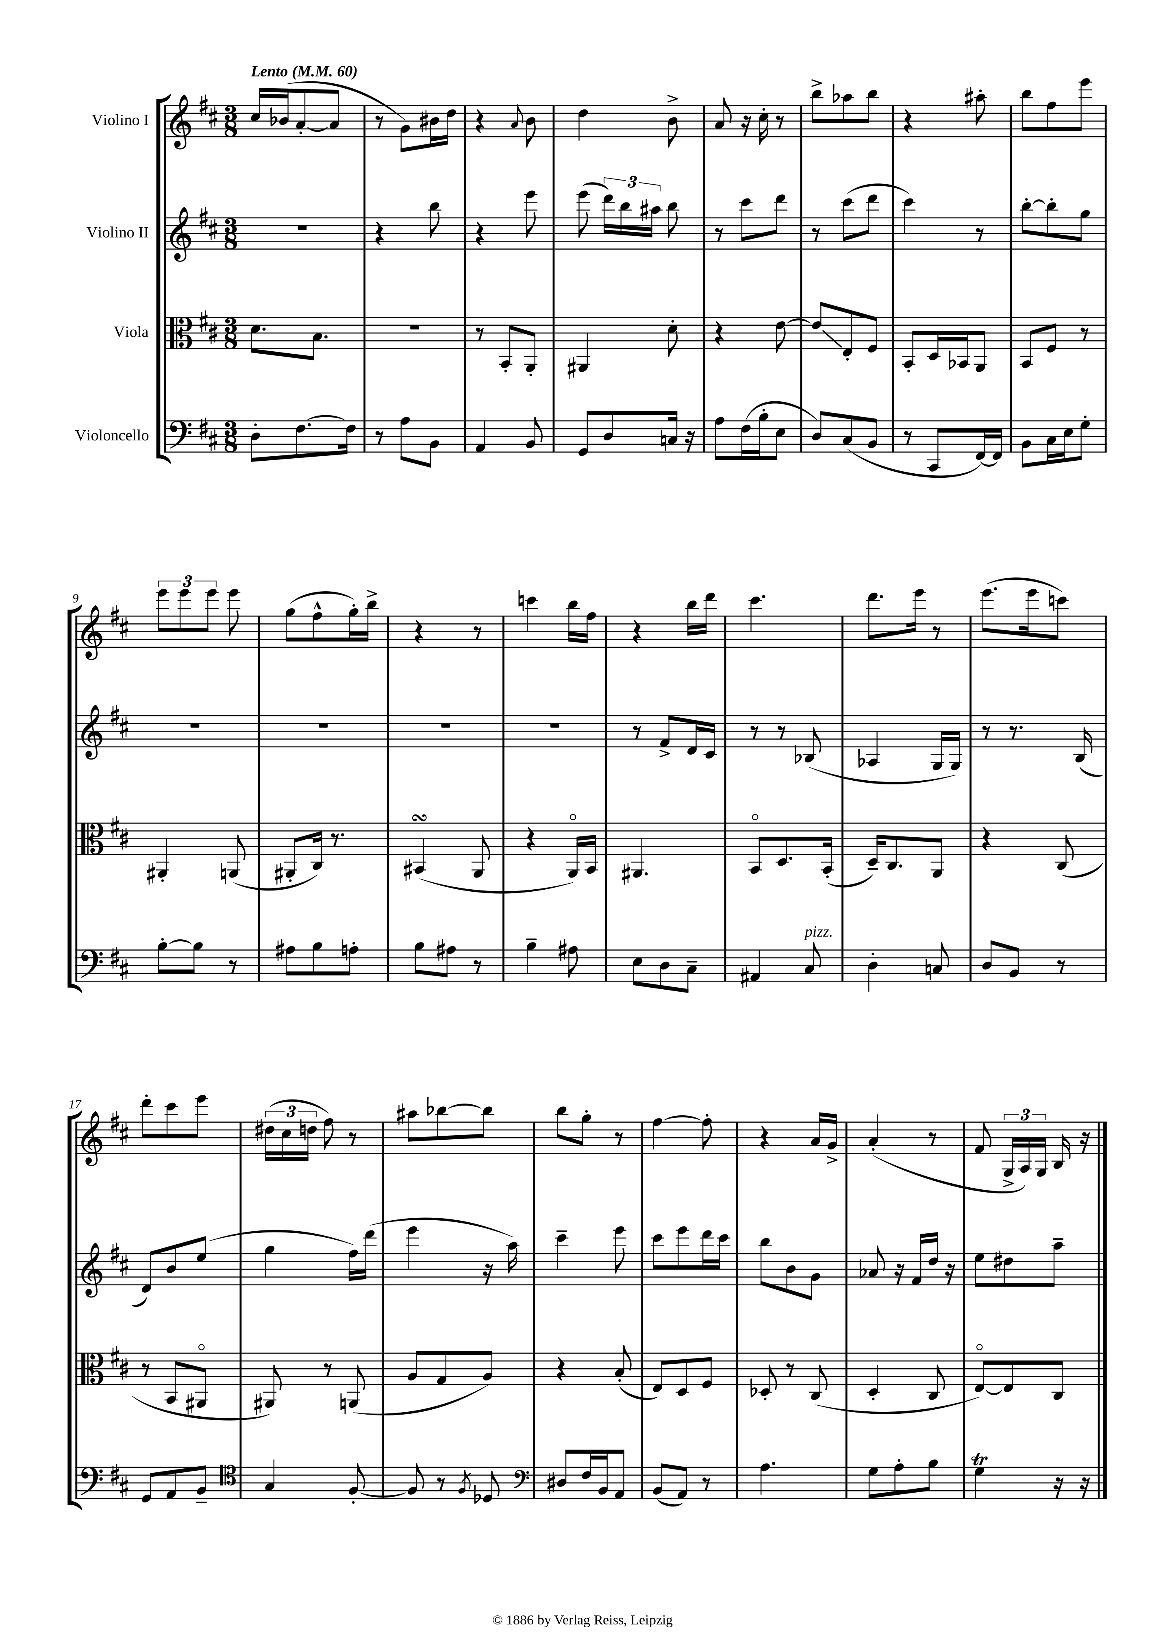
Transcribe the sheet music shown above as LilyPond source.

<<
\new StaffGroup <<
\new Staff = "s0" \with { instrumentName = "Violino I" } {
    \clef treble \key d \major \numericTimeSignature \time 3/8 \tempo "Lento" 4 = 60
    \autoBeamOff cis''16[ bes'16( a'8~-. a'8] |
    r8 g'8[) bis'16 d''16] |
    r4 \appoggiatura { a'8 } b'8 |
    d''4 b'8-> |
    a'8 r16 cis''16-. r8 |
    b''8[-> aes''8 b''8] |
    r4 ais''8-. |
    b''8[ fis''8 e'''8] |
    \tuplet 3/2 { e'''8[ e'''8 e'''8] } e'''8 |
    g''8[( fis''8-^ g''16-.) b''16]-> |
    r4 r8 |
    c'''4 b''16[ fis''16] |
    r4 b''16[ d'''16] |
    cis'''4. |
    d'''8.[ e'''16] r8 |
    e'''8.[( e'''16 c'''8]) |
    d'''8[-. cis'''8 e'''8] |
    \tuplet 3/2 { dis''16[( cis''16 d''16] } fis''8) r8 |
    ais''8[ bes''8~ bes''8] |
    b''8[ g''8]-. r8 |
    fis''4~ fis''8-. |
    r4 a'16[ g'16]-> |
    a'4-.( r8 |
    fis'8 \tuplet 3/2 { g16[-> a16) g16] } b16 r16 \bar "|." |
}
\new Staff = "s1" \with { instrumentName = "Violino II" } {
    \clef treble \key d \major \numericTimeSignature \time 3/8
    \autoBeamOff R4. |
    r4 b''8 |
    r4 e'''8 |
    e'''8( \tuplet 3/2 { d'''16[) b''16 ais''16] } b''8 |
    r8 cis'''8[ d'''8] |
    r8 cis'''8[( d'''8] |
    cis'''4) r8 |
    b''8[~-. b''8-. g''8] |
    R4. |
    R4. |
    R4. |
    R4. |
    r8 fis'8[-> d'16 cis'16] |
    r8 r8 bes8( |
    aes4 g16[ g16]) |
    r8 r8. b16( |
    d'8[) b'8 e''8]( |
    g''4 fis''16[) d'''16]( |
    e'''4 r16 a''16) |
    cis'''4-- e'''8 |
    cis'''8[ e'''8 d'''16 cis'''16] |
    b''8[ b'8 g'8] |
    aes'8 r16 fis'16[ d''16] r16 |
    e''8[ dis''8 a''8]-- \bar "|." |
}
\new Staff = "s2" \with { instrumentName = "Viola" } {
    \clef alto \key d \major \numericTimeSignature \time 3/8
    \autoBeamOff d'8.[ b8.] |
    R4. |
    r8 b,8[-. a,8]-. |
    ais,4 d'8-. |
    r4 e'8~ |
    e'8[\glissando e8-. fis8] |
    b,8[-. d16 bes,16 a,8] |
    b,8[ fis8] r8 |
    ais,4-. a,8( |
    ais,8[-. cis16]) r8. |
    bis,4\turn( a,8 |
    r4 a,16[\flageolet) b,16] |
    ais,4. |
    b,8[\flageolet d8. b,16]-.( |
    d16[--) cis8. a,8] |
    r4 cis8( |
    r8 b,8[ ais,8]\flageolet |
    ais,8) r8 a,8( |
    a8[ g8 a8]) |
    r4 b8-.( |
    e8[) d8 fis8] |
    des8-. r8 cis8( |
    d4-. cis8 |
    e8[~\flageolet) e8 cis8] \bar "|." |
}
\new Staff = "s3" \with { instrumentName = "Violoncello" } {
    \clef bass \key d \major \numericTimeSignature \time 3/8
    \autoBeamOff d8[-. fis8.~ fis16] |
    r8 a8[ b,8] |
    a,4 b,8 |
    g,8[ d8 c16] r16 |
    a8[ fis16( b16-. e8] |
    d8[) cis8( b,8] |
    r8 cis,8[ fis,16~) fis,16] |
    b,8[ cis16 e16 g8]-. |
    b8[~-. b8] r8 |
    ais8[ b8 a8]-. |
    b8[ ais8] r8 |
    b4-- ais8 |
    e8[ d8 cis8]-- |
    ais,4 cis8^\markup { \italic "pizz." } |
    d4-. c8 |
    d8[ b,8] r8 |
    g,8[ a,8 b,8]-- |
    \clef tenor g4 fis8~-. |
    fis8 r8 \acciaccatura { fis8 } des8 |
    \clef bass dis8[ fis16 b,16 a,8] |
    b,8[( a,8]) r8 |
    a4. |
    g8[ a8-. b8] |
    g4\trill r16 r16 \bar "|." |
}
>>
>>
